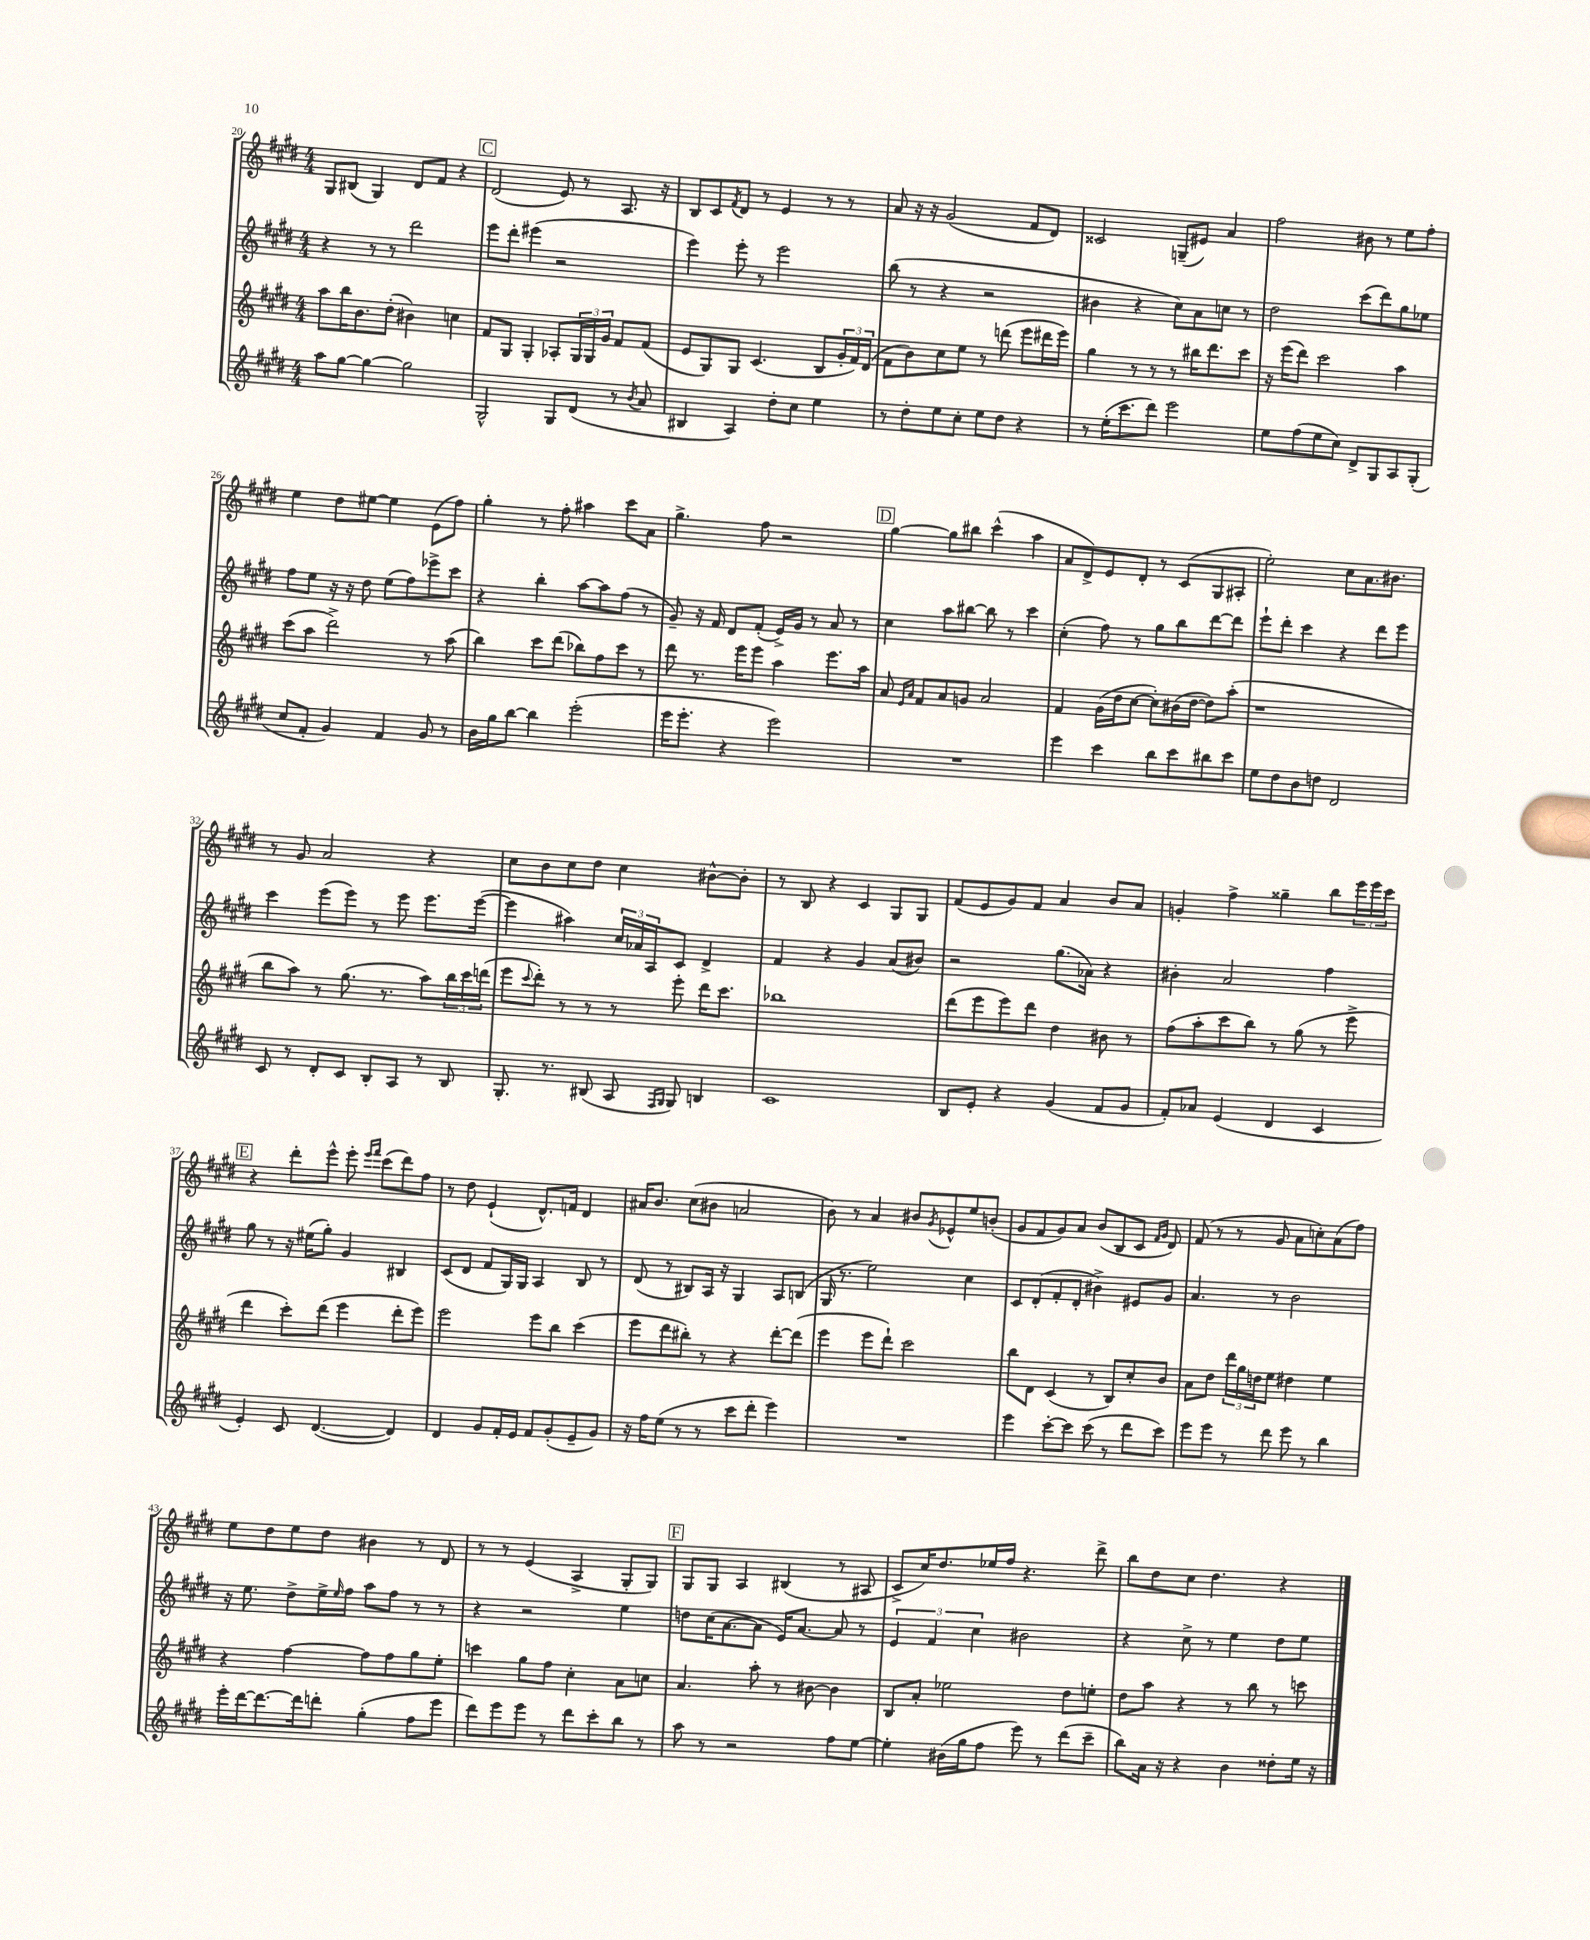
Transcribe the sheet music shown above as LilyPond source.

<<
\new StaffGroup <<
\new Staff = "s0" {
    \clef treble \key e \major \numericTimeSignature \time 4/4
    gis8 bis8( gis4) dis'8 fis'8 r4 |
    \mark \markup { \box "C" } dis'2( e'8) r8 a8. r16 |
    b8 cis'8 \acciaccatura { fis'8 } dis'8 r8 e'4 r8 r8 |
    a'8 r16 r16 gis'2( fis'8 dis'8) |
    cisis'2 g8--( eis'8) a'4 |
    fis''2 bis'8 r8 e''8 fis''8-. |
    e''4 dis''8 eis''8~ eis''4 e'8( fis''8) |
    gis''4-. r8 fis''8-. ais''4 cis'''8 a'8 |
    gis''4.-> fis''8 r2 |
    \mark \markup { \box "D" } gis''4~ gis''8 bis''8 cis'''4-^( a''4 |
    a'8 dis'8->) e'8 dis'8-. r8 cis'8( gis8 ais8-. |
    e''2-.) cis''8 a'8. bis'8. |
    r8 gis'8 a'2 r4 |
    cis''8 b'8 cis''8 dis''8 cis''4 bis'8~-^ bis'8-. |
    r8 b8 r4 cis'4 gis8 gis8 |
    fis'8( e'8 gis'8) fis'8 a'4 b'8 a'8 |
    g'4-. fis''4-> gisis''4-- b''8 \tuplet 3/2 { e'''16 e'''16 cis'''16 } |
    \mark \markup { \box "E" } r4 dis'''8-. e'''8-^ e'''8-. \grace { e'''16 fis'''16 } cis'''8( dis'''8) fis''8 |
    r8 dis''8 e'4-!( dis'8.-^) f'16 dis'4 |
    ais'16 b'8. cis''8( bis'8 a'2 |
    b'8) r8 a'4 bis'8 \acciaccatura { gis'8 } ees'8-^ e''8 b'8-.( |
    gis'8 fis'8 gis'8) a'8 b'8( b8 cis'8 \grace { fis'16 gis'16 } dis'8) |
    fis'8( r8 r8 gis'8 a'8 c''8-.) a'8( fis''8) |
    e''8 dis''8 e''8 dis''8 bis'4 r8 dis'8 |
    r8 r8 e'4( a4-> gis8-. gis8) |
    \mark \markup { \box "F" } gis8 gis8 a4 bis4( r8 ais8 |
    cis'8-> cis''16) dis''8. ees''16 fis''16 r4. dis'''8-> |
    b''8 dis''8 cis''8 dis''4. r4 \bar "|." |
}
\new Staff = "s1" {
    \clef treble \key e \major \numericTimeSignature \time 4/4
    r4 r8 r8 dis'''2 |
    \mark \markup { \box "C" } e'''8 dis'''8-. eis'''4( r2 |
    e'''4) e'''8-. r8 e'''2 |
    b''8( r8 r4 r2 |
    bis'4 r4 cis''8) a'8 c''8 r8 |
    dis''2 cis'''8( dis'''8) gis''8 ees''8 |
    fis''8 e''8 r16 r16 dis''8 e''8( fis''8) ees'''8-> cis'''8 |
    r4 b''4-. a''8~ a''8 fis''8( r8 |
    gis'8--) r16 fis'16 dis'8 fis'8-.( e'16->) gis'16 r8 a'8 r8 |
    \mark \markup { \box "D" } cis''4 a''8 bis''8~ bis''8 r8 cis'''4 |
    cis''4-.( fis''8) r8 gis''8 b''8 dis'''8~ dis'''8 |
    e'''8-! dis'''8-. cis'''4 r4 dis'''8 e'''8 |
    cis'''4 e'''8( e'''8) r8 e'''8 e'''8. e'''16~( |
    e'''4 ais''4) \tuplet 3/2 { cis''16 aes'16 a16 } cis'8 dis'4-> |
    fis'4 r4 gis'4 a'8( bis'8) |
    r2 gis''8.( aes'16) r4 |
    bis'4-. a'2 fis''4 |
    \mark \markup { \box "E" } gis''8 r8 r16 eis''16( gis''8-.) gis'4 bis4 |
    cis'8( dis'8 fis'8 gis16) gis16 a4 b8 r8 |
    dis'8( r8 bis8) a16 r16 gis4 a8 b8( |
    gis16 r8. e''2) cis''4 |
    cis'8 dis'8-.( fis'8-. dis'8-. bis'4->) eis'8 gis'8 |
    a'4. r8 b'2 |
    r16 e''8. dis''8-> e''16-> \grace { e''16 } fis''16 a''8 fis''8 r8 r8 |
    r4 r2 e''4 |
    \mark \markup { \box "F" } d''8 cis''16( a'8.~ a'8 e'16) a'8.~ a'8 r8 |
    \tuplet 3/2 { e'4 fis'4 cis''4 } bis'2 |
    r4 cis''8-> r8 e''4 dis''8 e''8 \bar "|." |
}
\new Staff = "s2" {
    \clef treble \key e \major \numericTimeSignature \time 4/4
    a''8 b''16 b'8. dis''8-.( bis'4) c''4 |
    \mark \markup { \box "C" } fis'8 gis8 gis4-. aes8-. \tuplet 3/2 { gis16 gis16 gis'16 } fis'8 fis'8( |
    e'8 gis8) gis8 cis'4.( b8 \tuplet 3/2 { gis'16-. fis'16) dis'16( } |
    fis'8 b'8) cis''8 e''8 r8 d'''8( e'''8 dis'''16 e'''16) |
    gis''4 r8 r8 r8 bis''16 dis'''8. cis'''8 |
    r16 e'''16( dis'''8) cis'''2 a''4 |
    cis'''8( a''8 dis'''2->) r8 a''8( |
    b''4) cis'''8 dis'''8( bes''8) fis''8 cis'''8 r8 |
    dis'''8 r8. e'''16 e'''8 a''4 e'''8. a''16 |
    \mark \markup { \box "D" } a'8 \grace { e'16 a'16 } fis'8 a'8 g'8 a'2 |
    fis'4 gis'16( dis''16 cis''8~ cis''8-.) bis'16( dis''16~ dis''8) a''8-.( |
    r1 |
    b''8 a''8) r8 gis''8.( r8. a''8) \tuplet 3/2 { b''16 cis'''16 d'''16( } |
    e'''8 \appoggiatura { cis'''8 } dis'''8-.) r8 r8 r8 e'''8-. dis'''16 cis'''8. |
    bes''1 |
    dis'''8( e'''8 e'''8) dis'''8 dis''4 bis'8 r8 |
    fis''8( a''8-. cis'''8 b''8) r8 gis''8( r8 e'''8-> |
    \mark \markup { \box "E" } dis'''4 cis'''8-.) dis'''8( e'''4 dis'''8-. e'''8) |
    e'''2 e'''8 b''8 cis'''4( |
    e'''8 dis'''8 bis''8-.) r8 r4 dis'''8~-. dis'''8( |
    e'''4 e'''8 dis'''8-!) cis'''2 |
    b''8 dis'8 cis'4( r8 b8) cis''8-. b'8 |
    a'8 dis''8 \tuplet 3/2 { dis'''16 gis''16 d''16 } e''8 dis''4 e''4 |
    r4 fis''4~ fis''8 fis''8 gis''8 e''8-. |
    c'''4 gis''8 fis''8 cis''4-. a'8 c''8 |
    \mark \markup { \box "F" } a'4. a''8-. r8 bis'8~ bis'4 |
    b8 a'8-. ees''2 dis''8 e''8-. |
    dis''8 a''8 r4 r8 b''8 r8 c'''8 \bar "|." |
}
\new Staff = "s3" {
    \clef treble \key e \major \numericTimeSignature \time 4/4
    a''8 gis''8~ gis''4~ gis''2 |
    \mark \markup { \box "C" } gis2-^ gis8 dis'8( r8 \acciaccatura { b'8 } a'8 |
    bis4 a4) dis''8-. cis''8 e''4 |
    r8 dis''8-. e''8 cis''8-. e''8 dis''8 r4 |
    r8 e''16-.( cis'''8. dis'''8) e'''2 |
    e''8 fis''8( e''8 cis''8) dis'8-> gis8 a8 gis8-.( |
    cis''8 fis'8-. gis'4) fis'4 gis'8 r8 |
    b'16 gis''16 b''8~ b''4 e'''2-.( |
    e'''16 e'''8.-. r4 e'''2) |
    \mark \markup { \box "D" } R1 |
    e'''4 cis'''4 b''8 cis'''8 bis''8 cis'''8 |
    e''8 dis''8 b'8 d''8 dis'2 |
    cis'8 r8 dis'8-. cis'8 b8-. a8 r8 b8 |
    gis8.-. r8. bis8( a8 \grace { fis16 gis16 } gis8) b4 |
    cis'1 |
    b8 e'8-. r4 gis'4( fis'8 gis'8 |
    fis'8-.) aes'8 e'4( dis'4 cis'4 |
    \mark \markup { \box "E" } e'4-.) cis'8 dis'4.~( dis'4) |
    dis'4 gis'8 fis'16-. e'16 fis'8 gis'8-.( e'8-- gis'8) |
    r16 fis''16 e''8( r8 r8 cis'''8 dis'''8-. e'''4) |
    R1 |
    e'''4 cis'''8~-. cis'''8 cis'''8( r8 dis'''8 cis'''8) |
    e'''8 e'''8 r8 dis'''8 e'''8 r8 b''4 |
    e'''16-. dis'''16~ dis'''8.~ dis'''16 d'''8-. gis''4-.( fis''8 e'''8 |
    dis'''8) e'''8 e'''8 r8 dis'''8 cis'''8-. b''8 r8 |
    \mark \markup { \box "F" } a''8 r8 r2 fis''8 e''8~ |
    e''4-. bis'16( gis''16 fis''8 e'''8) r8 dis'''8( cis'''8-- |
    b''8) a'16 r16 r4 b'4 disis''8-. e''16 r16 \bar "|." |
}
>>
>>
\layout { \context { \Score currentBarNumber = #20 } }
